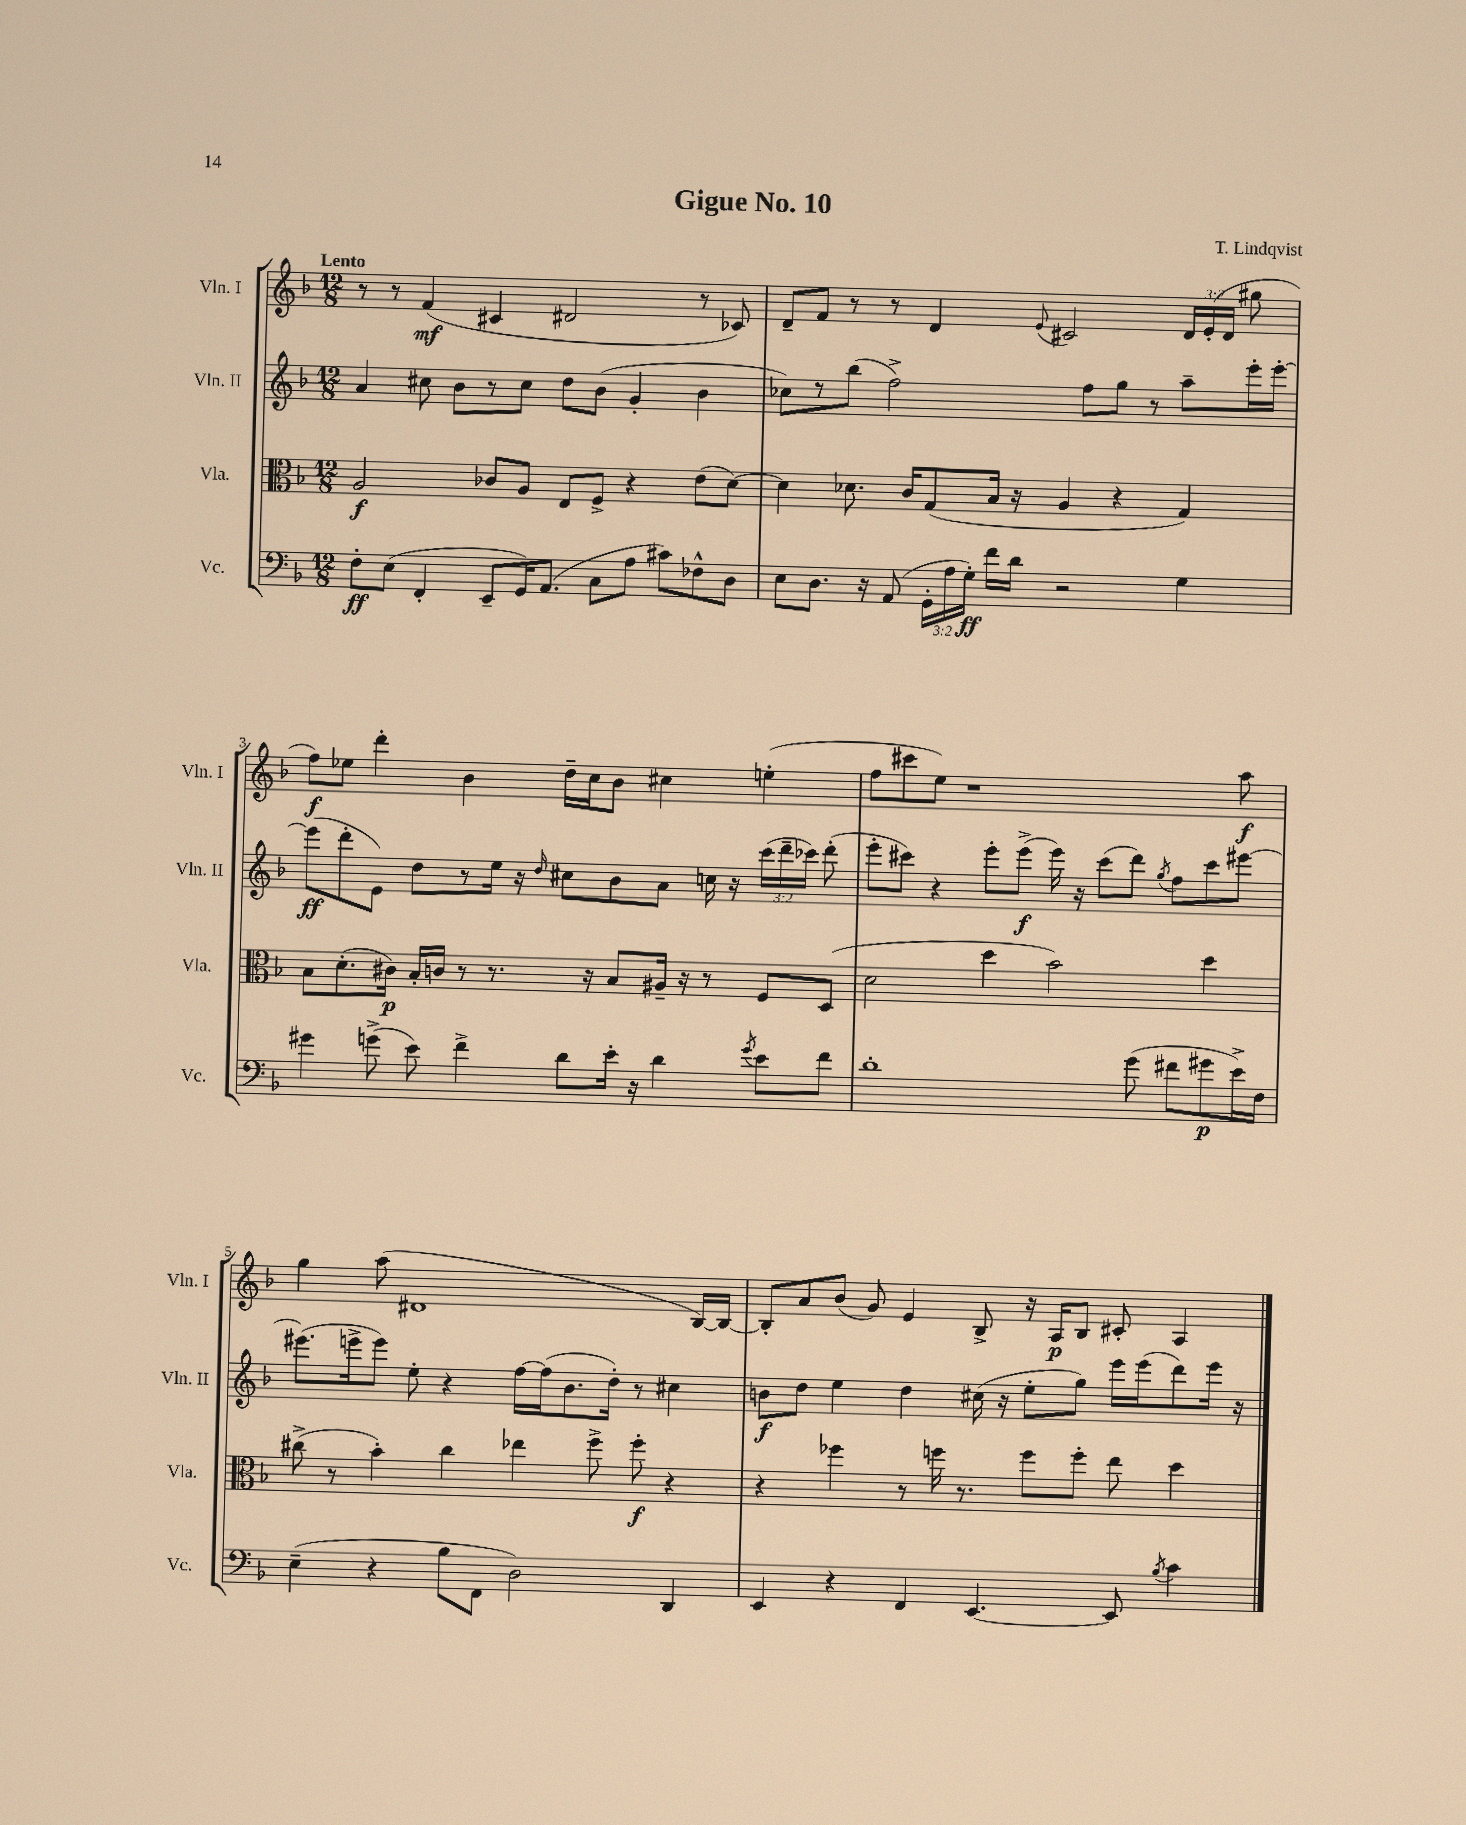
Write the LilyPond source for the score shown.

\header { title = "Gigue No. 10" composer = "T. Lindqvist" }
<<
\new StaffGroup <<
\new Staff = "s0" \with { instrumentName = "Vln. I" shortInstrumentName = "Vln. I" } {
    \clef treble \key f \major \numericTimeSignature \time 12/8 \override Staff.TupletNumber.text = #tuplet-number::calc-fraction-text \tempo "Lento"
    \autoBeamOff r8 r8 f'4\mf( cis'4 dis'2 r8 ces'8) |
    d'8[-- f'8] r8 r8 d'4 \appoggiatura { e'8 } cis'2 \tuplet 3/2 { d'16[ e'16-.( d'16] } gis''8 |
    f''8[\f) ees''8] d'''4-. bes'4 d''16[-- c''16 bes'8] cis''4 e''4-.( |
    f''8[ cis'''8 e''8]) r1 a''8\f |
    g''4 a''8( dis'1 bes16[~) bes16]~ |
    bes8[-. a'8 bes'8]( g'8) e'4 bes8-> r16 a16[\p bes8] cis'8-. a4 \bar "|." |
}
\new Staff = "s1" \with { instrumentName = "Vln. II" shortInstrumentName = "Vln. II" } {
    \clef treble \key f \major \numericTimeSignature \time 12/8 \override Staff.TupletNumber.text = #tuplet-number::calc-fraction-text
    \autoBeamOff a'4 cis''8 bes'8[ r8 cis''8] d''8[ bes'8]( g'4-. bes'4 |
    ces''8[) r8 bes''8]( f''2->) f''8[ g''8] r8 a''8[-- e'''16-. e'''16]~-. |
    e'''8[\ff( d'''8-. e'8]) d''8[ r8 e''16] r16 \grace { d''16 } cis''8[ bes'8 a'8] c''16 r16 \tuplet 3/2 { c'''16[( d'''16-- ces'''16]) } d'''8-.( |
    e'''8[-. cis'''8]) r4 e'''8[-. e'''8]->\f( e'''16) r16 cis'''8[( d'''8]) \acciaccatura { g''8 } f''8[ cis'''8 eis'''8]~ |
    eis'''8.[( e'''16-> e'''8]) e''8-. r4 f''16[~ f''16( bes'8. d''16]-.) r8 cis''4 |
    b'8[\f d''8] e''4 d''4 cis''16( r16 e''8[-. g''8]) e'''16[ e'''16( d'''8) e'''16] r16 \bar "|." |
}
\new Staff = "s2" \with { instrumentName = "Vla." shortInstrumentName = "Vla." } {
    \clef alto \key f \major \numericTimeSignature \time 12/8
    \autoBeamOff a2\f ces'8[ a8] e8[ f8]-> r4 e'8[( d'8]~) |
    d'4 des'8. c'16[ g8( bes16] r16 a4 r4 g4) |
    bes8[ d'8.-.( cis'16]\p) bes16[-. c'16] r8 r8. r16 bes8[ ais16]-- r16 r8 f8[ d8]( |
    d'2 d''4 bes'2) d''4 |
    cis''8->( r8 bes'4-.) cis''4 ees''4 f''8-> f''8-.\f r4 |
    r4 fes''4 r8 f''16 r8. f''8[ f''8]-. e''8 d''4 \bar "|." |
}
\new Staff = "s3" \with { instrumentName = "Vc." shortInstrumentName = "Vc." } {
    \clef bass \key f \major \numericTimeSignature \time 12/8 \override Staff.TupletNumber.text = #tuplet-number::calc-fraction-text
    \autoBeamOff f8[-.\ff e8]( f,4-. e,8[-- g,16) a,8.]( c8[ a8] cis'8[) fes8-^ d8] |
    e8[ d8.] r16 a,8( \tuplet 3/2 { g,16[-. a16 g16]-.\ff) } f'16[ d'16] r2 g4 |
    gis'4 g'8->( e'8) f'4-> d'8[ e'16]-. r16 d'4 \acciaccatura { g'8 } e'8[ f'8] |
    d'1-. g'8( fis'8[ gis'8\p e'16->) f16] |
    e4--( r4 bes8[ f,8] d2) d,4 |
    e,4 r4 f,4 e,4.~ e,8 \acciaccatura { bes8 } c'4 \bar "|." |
}
>>
>>
